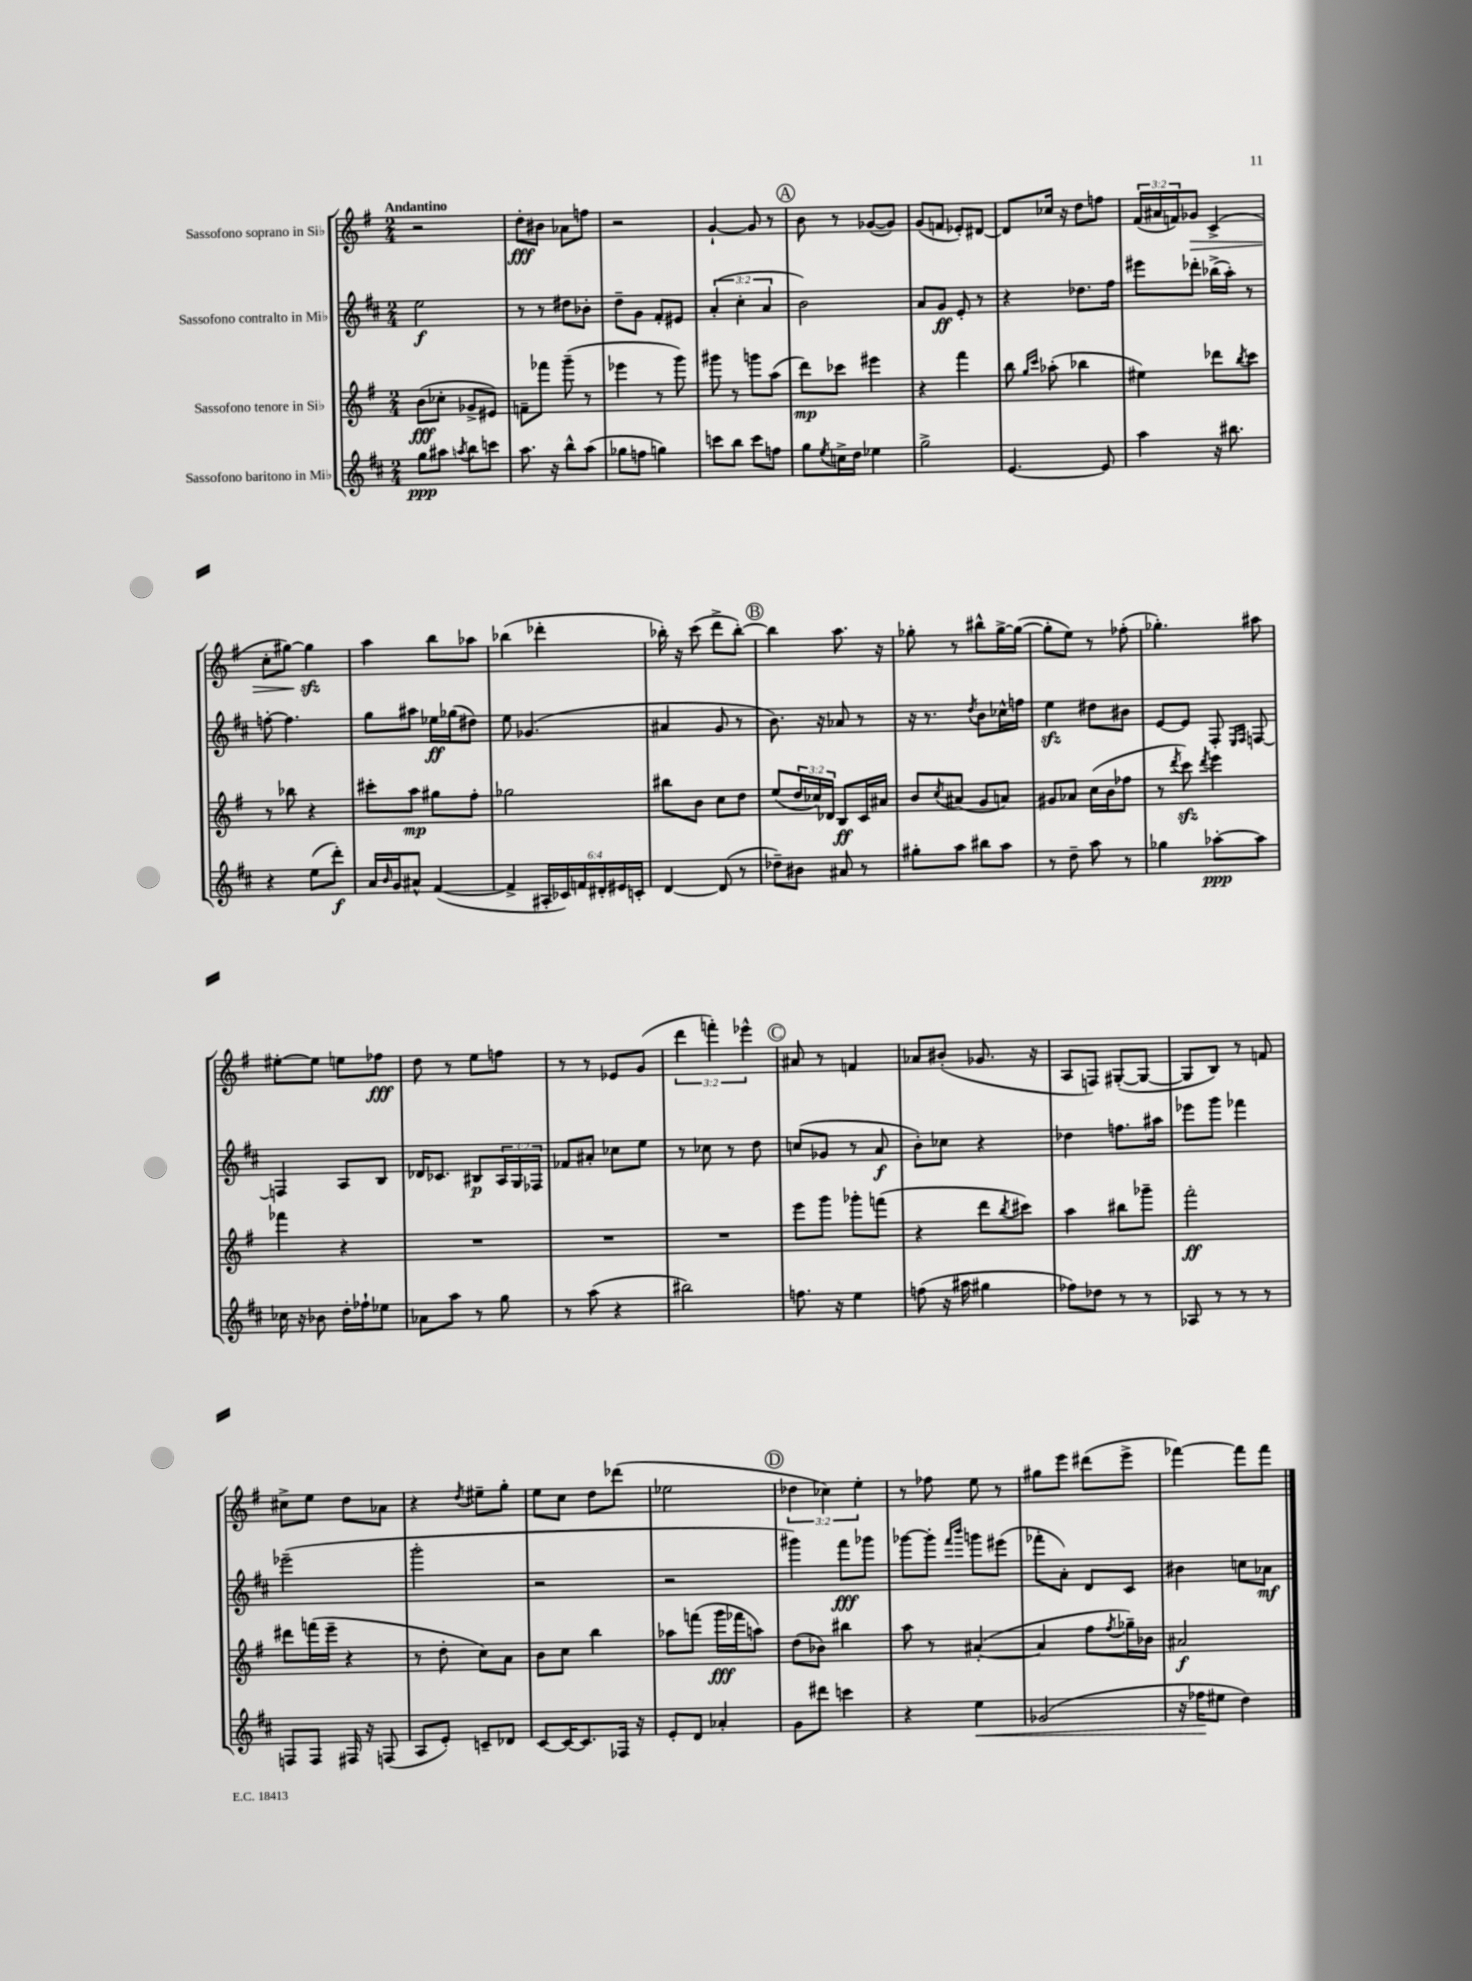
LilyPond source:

<<
\new StaffGroup <<
\new Staff = "s0" \with { instrumentName = "Sassofono soprano in Sib" } {
    \clef treble \key g \major \numericTimeSignature \time 2/4 \override Staff.TupletNumber.text = #tuplet-number::calc-fraction-text \tempo "Andantino"
    r2 |
    d''8-.\fff bis'8 aes'8 f''8 |
    r2 |
    g'4~-! g'8 r8 |
    \mark \markup { \circle "A" } b'8 r8 ges'8~( ges'8) |
    g'8( f'8 ees'8-.) dis'8~ |
    dis'8 ces''16 r16 d''8 f''8 |
    \tuplet 3/2 { fis'16( ais'16 f'16) } ges'8\> c'4->( |
    c''8-. gis''8~) gis''4\sfz\! |
    a''4 b''8 aes''8 |
    bes''4( des'''4-. |
    bes''16-.) r16 c'''8( d'''8-> bes''8~-.) |
    \mark \markup { \circle "B" } bes''4 a''8. r16 |
    ges''8-. r8 bis''8-^ ges''16~-> ges''16~( |
    ges''8-. e''8) r8 fes''8-.( |
    ges''4.-.) ais''8 |
    eis''8~-. eis''8 e''8 fes''8\fff |
    d''8 r8 e''8 f''8 |
    r8 r8 ees'8 g'8( |
    \tuplet 3/2 { d'''4 f'''4-.) ees'''4-^ } |
    \mark \markup { \circle "C" } ais'8 r8 f'4 |
    aes'8 bis'8-.( ges'8. r16 |
    a8 f8) gis8~-.( gis8~ |
    gis8 b8) r8 f'8 |
    cis''8-> e''8 d''8 aes'8 |
    r4 \acciaccatura { d''8 } eis''8-- g''8-. |
    e''8 c''8 d''8 des'''8( |
    ees''2 |
    \mark \markup { \circle "D" } \tuplet 3/2 { des''4 ces''4) e''4-. } |
    r8 fes''8 e''8 r8 |
    gis''8 e'''8 dis'''8( e'''8-> |
    fes'''4~) fes'''8 fes'''8 \bar "|." |
}
\new Staff = "s1" \with { instrumentName = "Sassofono contralto in Mib" } {
    \clef treble \key d \major \numericTimeSignature \time 2/4 \override Staff.TupletNumber.text = #tuplet-number::calc-fraction-text
    e''2\f |
    r8 r8 dis''8 bes'8-. |
    d''8-- g'8 fis'8-. eis'8 |
    \tuplet 3/2 { a'4-.( cis''4-. a'4 } |
    \mark \markup { \circle "A" } b'2) |
    a'8 g'8\ff e'8-. r8 |
    r4 des''8. fis''16 |
    eis'''8 des'''8-. bes''16->( a''16-.) r8 |
    f''8~-. f''4. |
    g''8 ais''8 ees''16\ff ges''16( dis''8) |
    e''8 ges'4.( |
    ais'4 g'8 r8 |
    \mark \markup { \circle "B" } b'8.) r16 aes'8 r8 |
    r16 r8. \acciaccatura { d''8 } b'8 ces''16-^ f''16 |
    e''4\sfz dis''8 bis'8 |
    e'8~ e'8 fis8-. \grace { e16 fis16 } f8~ |
    f4 a8 b8 |
    des'16 ces'8. bis8\p \tuplet 3/2 { a16 g16 fes16 } |
    fes'8 ais'8-. ces''8 e''8 |
    r8 ces''8 r8 d''8 |
    \mark \markup { \circle "C" } c''8( ges'8 r8 a'8\f |
    b'8-.) ces''8 r4 |
    des''4 f''8. ais''16 |
    ees'''8 g'''8 fes'''4 |
    ees'''2--( |
    g'''2-. |
    r2 |
    r2 |
    \mark \markup { \circle "D" } gis'''4) fis'''8\fff ges'''8 |
    ges'''8~ ges'''8-. \grace { fis'''16 b'''16 } g'''8 eis'''8( |
    fes'''8-. a'8-.) d'8 cis'8 |
    bis'4 c''8 aes'8\mf \bar "|." |
}
\new Staff = "s2" \with { instrumentName = "Sassofono tenore in Sib" } {
    \clef treble \key g \major \numericTimeSignature \time 2/4 \override Staff.TupletNumber.text = #tuplet-number::calc-fraction-text
    b'8\fff( ces''8-. ges'8-> eis'8) |
    f'8-- fes'''8 g'''8--( r8 |
    ees'''4 r8 g'''8) |
    gis'''8 r8 g'''8 a''8( |
    \mark \markup { \circle "A" } d'''8\mp) ces'''8 eis'''4 |
    r4 fis'''4 |
    b''8 \grace { g''16 c'''16 } aes''8-.( bes''4 |
    eis''4) des'''8 \acciaccatura { b''8 } c'''8 |
    r8 bes''8 r4 |
    cis'''8-. a''8\mp gis''8 fis''8-. |
    ges''2 |
    bis''8 b'8 c''8 d''8 |
    \mark \markup { \circle "B" } e''8( \tuplet 3/2 { d''16 ces''16) des'16 } b8\ff c'16 ais'16 |
    b'8 \acciaccatura { c''8 } ais'8( g'8 a'8) |
    gis'8 aes'8 c''16( b'16 fes''8 |
    r8 \acciaccatura { d'''8 } c'''8\sfz) \acciaccatura { d'''8 } e'''4 |
    fes'''4 r4 |
    R2 |
    R2 |
    R2 |
    \mark \markup { \circle "C" } e'''8 g'''8 ges'''8-. f'''8( |
    r4 d'''8 \acciaccatura { b''8 } cis'''8) |
    a''4 bis''8 ges'''8-- |
    fis'''2-.\ff |
    dis'''8 f'''16( e'''16-- r4 |
    r8 d''8-. c''8) a'8 |
    b'8 c''8 b''4 |
    aes''8 f'''8( g'''16\fff fes'''16 a''8) |
    \mark \markup { \circle "D" } d''8( bes'8) bis''4 |
    a''8 r8 ais'4~-.( |
    ais'4 fis''8 \acciaccatura { fis''8 } ges''16--) bes'16 |
    ais'2\f \bar "|." |
}
\new Staff = "s3" \with { instrumentName = "Sassofono baritono in Mib" } {
    \clef treble \key d \major \numericTimeSignature \time 2/4 \override Staff.TupletNumber.text = #tuplet-number::calc-fraction-text
    g''8\ppp ais''8 \acciaccatura { a''8 } b''8 c'''8 |
    a''8. r16 b''8-^ a''8( |
    ges''8 f''8 g''4) |
    c'''8 b''8 c'''8 f''8 |
    \mark \markup { \circle "A" } g''8 \acciaccatura { e''8 } c''16-> d''16 ees''4 |
    g''2-> |
    e'4.~ e'8 |
    a''4 r16 bis''8. |
    r4 e''8( d'''8-.\f) |
    a'16 \grace { b'16 } g'16 ais'8-^ fis'4~( |
    fis'4-> \tuplet 6/4 { ais16-. ces'16) f'16 dis'16-. eis'16 c'16-. } |
    d'4~ d'8( r8 |
    \mark \markup { \circle "B" } des''8--) bis'8 ais'8 r8 |
    gis''8-. a''8 bis''8 a''8 |
    r8 d''8-- a''8 r8 |
    ges''4 aes''8~-.\ppp aes''8 |
    ces''16 r16 bes'8 d''16-. fes''16-! ees''8 |
    aes'8 a''8 r8 g''8 |
    r8 a''8( r4 |
    bis''2) |
    \mark \markup { \circle "C" } f''8. r16 e''4 |
    f''8( r16 ais''16 gis''4 |
    fes''8) des''8 r8 r8 |
    aes8 r8 r8 r8 |
    f8 f8 fis16 r16 f8( |
    a8 e'8-.) c'8-- des'8 |
    cis'8~ cis'16~ cis'8. fes16 r16 |
    e'8-. d'8 aes'4-. |
    \mark \markup { \circle "D" } g'8 dis'''8 c'''4 |
    r4 e''4\< |
    ges'2( |
    r16 fes''16\! eis''8 d''4) \bar "|." |
}
>>
>>
\layout { \context { \Score \remove "Bar_number_engraver" } }
